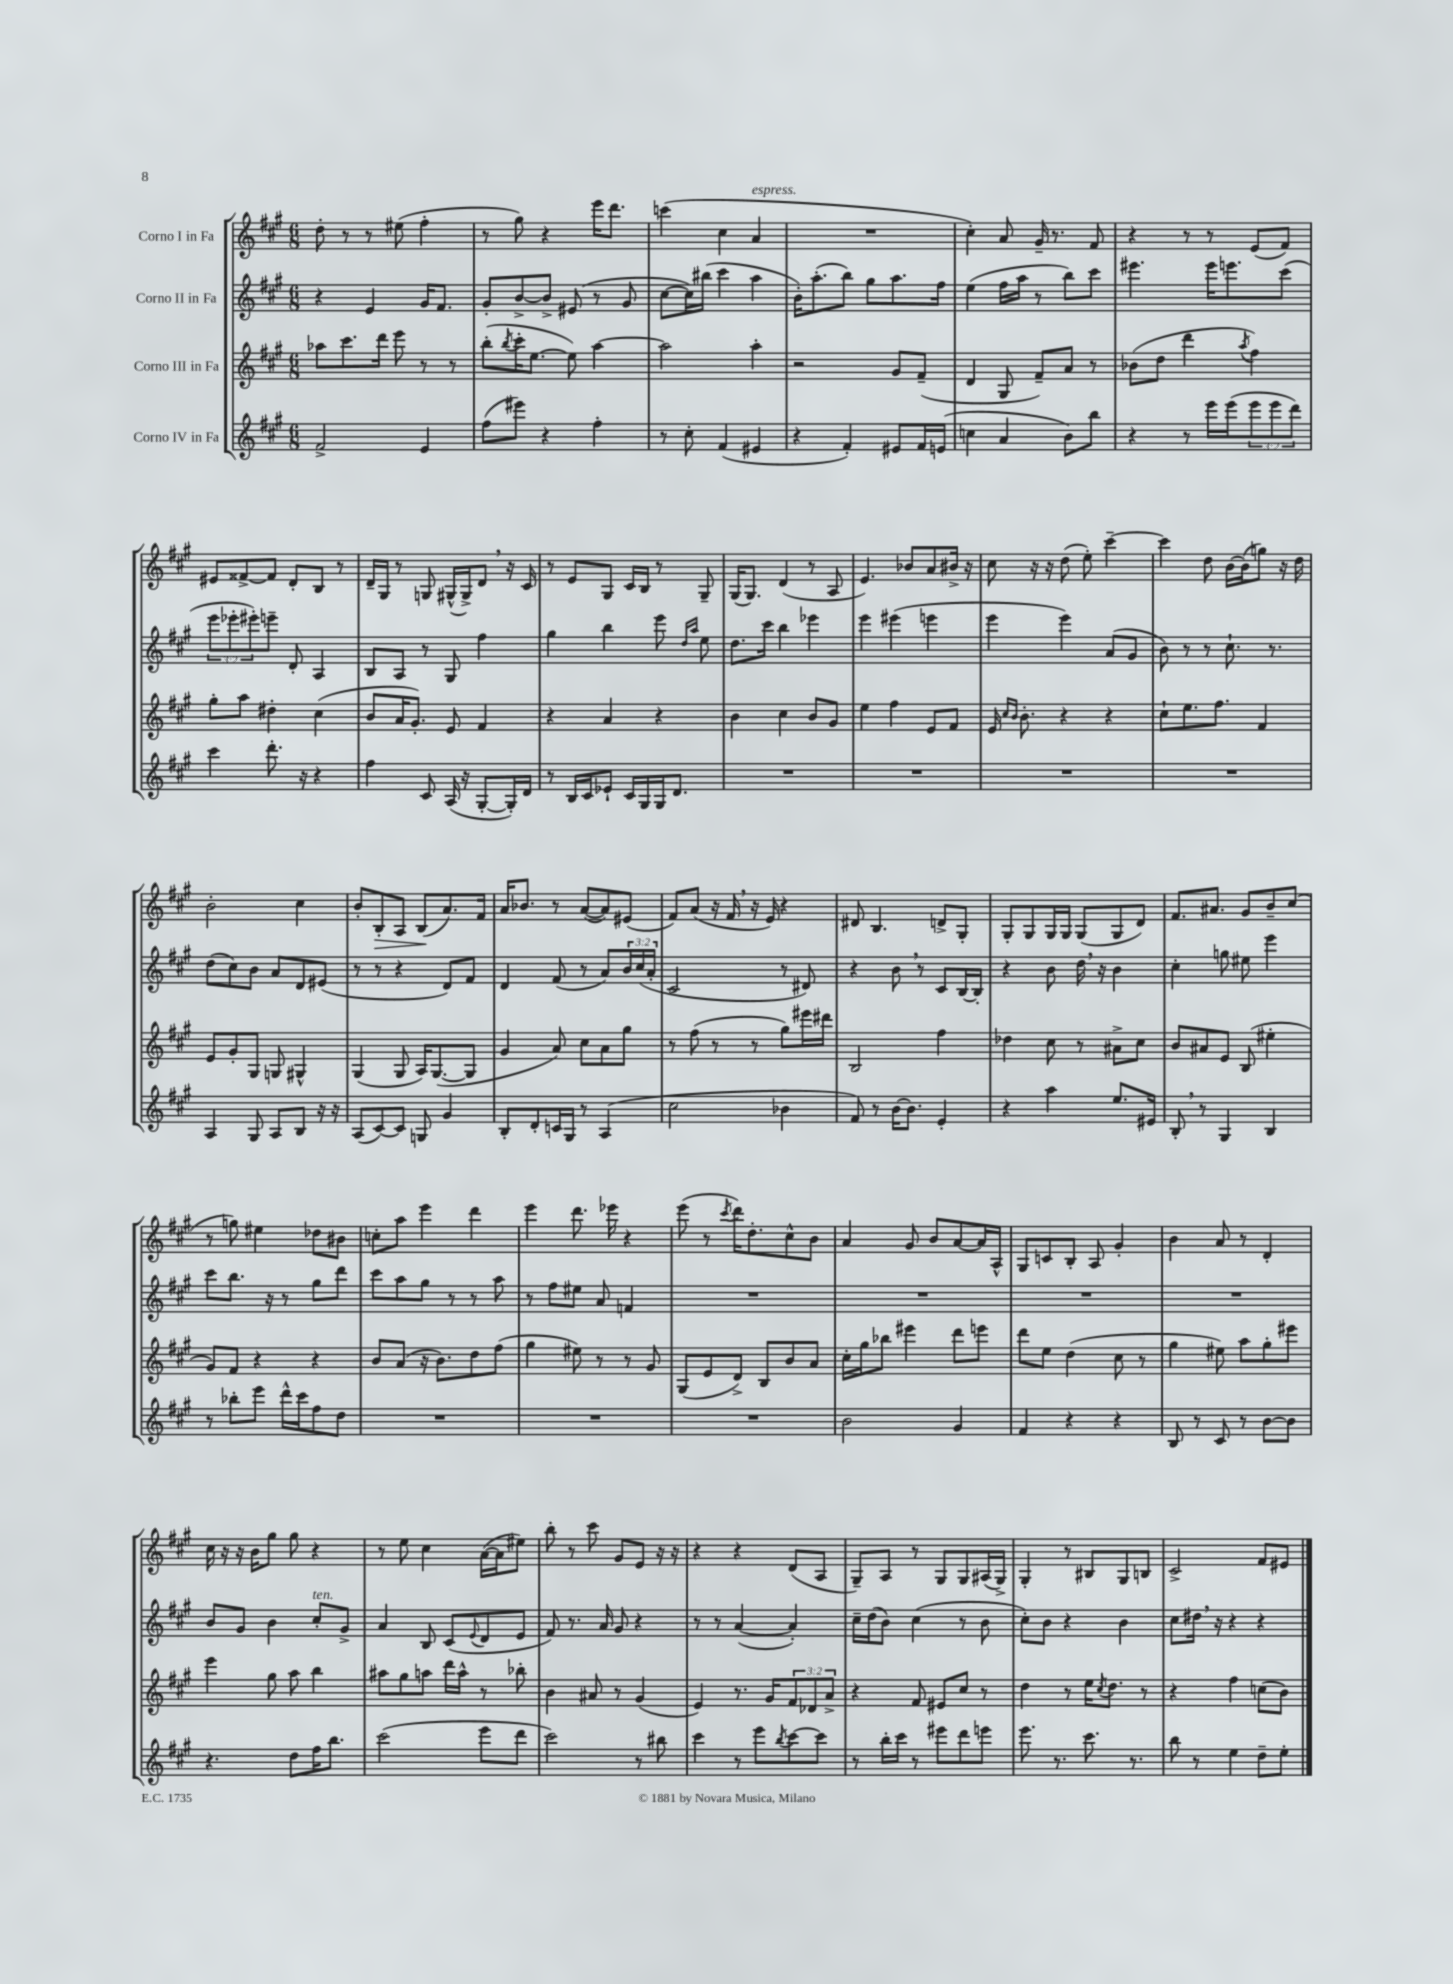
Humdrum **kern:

**kern	**kern	**kern	**kern
*staff4	*staff3	*staff2	*staff1
*clefG2	*clefG2	*clefG2	*clefG2
*k[f#c#g#]	*k[f#c#g#]	*k[f#c#g#]	*k[f#c#g#]
*M6/8	*M6/8	*M6/8	*M6/8
2f#^/	8aa-\L	4r	8dd'\
.	8.ccc#\	.	8r
.	.	4e/	8r
.	16ddd\Jk	.	.
.	8eee\	.	(8ee#\
4e/	8r	16g#/LK	4ff#'\
.	.	8.f#/J	.
.	8r	.	.
=	=	=	=
(8ff#\L	(8bb'\L	8g#'/L	8r
.	8qbb/	.	.
8eee#\J)	16ccc#'\K	[8b^/	8gg#\)
.	[8.ee\J	.	.
4r	.	8b^/]J	4r
.	8ee\])	(8e#/	.
4ff#'\	[4aa\	8r	16eee\LK
.	.	.	8.ddd\J
.	.	8g#/	.
=	=	=	=
8r	2aa\]	[8cc#\L	(4ccc\
8cc#'\	.	16cc#\]L)	.
.	.	(16bb#\JJ	.
(4f#/	.	4ccc#\	4cc#\
4e#/	4aa'\	4aa\	4a/
=	=	=	=
4r	2r	16b'\LK)	2.r
.	.	(8.aa'\	.
4f#'/)	.	8bb\J)	.
.	.	8gg#\L	.
8e#/L	8g#/L	8.aa\	.
16f#/L	(8f#~/J	.	.
(16e/JJ	.	16ff#\Jk	.
=	=	=	=
4cc\	4d/	(4ee\	4cc#'\)
4a/	8G#/	16ff#\LL	8a/
.	.	16aa\JJ	.
.	8f#~/L)	8r	16g#~/
.	.	.	8.r
8b\L)	8a/J	8bb\L)	.
8bb\J	8r	8ccc#\J	8f#/
=	=	=	=
4r	(8b-\L	4.eee#\	4r
.	8dd\J	.	.
8r	4ddd\	.	8r
16eee\LL	.	16eee#\LK	8r
(16eee\J	.	8.eee\	.
.	8qaa/	.	.
12eee\	4ff#\)	.	(8e/L
12eee\	.	.	.
.	.	(8ccc#\J	8f#/J)
12ddd\J)	.	.	.
=	=	=	=
4ccc#\	8gg#'\L	12eee\L	8e#/L
.	.	12eee-'\	.
.	8aa\J	.	[8f##^/
.	.	12eee#'\)	.
8.ddd'\	4dd#'\	8eee~\J	8f##/]J
.	.	8d'/	8d'/L
16r	.	.	.
4r	(4cc#\	4A/	8B/J
.	.	.	8r
=	=	=	=
4ff#\	8b/L	8B/L	16d~/LL
.	.	.	16G#/JJ
.	16a/K	8A/J	8r
.	8.g#'/J)	.	.
8c#/	.	8r	8G/
(16A/	8e/	8G#/	(16G#^^/LL
16r	.	.	16G#^/J)
[8G#'/L	4f#/	4ff#\	8d/J
16G#'/]L)	.	.	16r
16d/JJ	.	.	16c#/
=	=	=	=
8r	4r	4gg#\	8r
16B/LL	.	.	8e/L
16c#/J	.	.	.
8e-`/J	4a/	4bb\	8G#/J
16c#/LL	.	.	16c#/LL
16G#/	.	.	16B/JJ
16G#/J	4r	8eee\	8r
8.d/J	.	.	.
.	.	16qqdd/LL	.
.	.	16qqaa/JJ	.
.	.	8ee\	8G#~/
=	=	=	=
2.r	4b\	8.dd\L	(16G#/LK
.	.	.	8.G#/J)
.	.	16ccc#\Jk	.
.	4cc#\	4bb\	(4d/
.	8b/L	4eee-\	8r
.	8g#/J	.	8A/
=	=	=	=
2.r	4ee\	4eee\	4.e/)
.	4ff#\	(4eee#\	.
.	.	.	8b-/L
.	8e/L	4eee\	8a/
.	8f#/J	.	16b#^/Jk
.	.	.	16r
=	=	=	=
2.r	16e/	4eee\	8cc#\
.	16qqcc#/LL	.	.
.	16qqb/JJ	.	.
.	8.b'\	.	.
.	.	.	16r
.	.	.	16r
.	4r	4eee\)	(8dd\
.	.	.	8ee'\)
.	4r	(8a/L	[4ccc#~\
.	.	8g#/J	.
=	=	=	=
2.r	8cc#`\L	8b\)	4ccc#\]
.	8.ee\	8r	.
.	.	8r	8dd\
.	8.ff#\J	.	.
.	.	8.cc#`\	[16b\LL
.	.	.	(16b\]J
.	4f#/	.	8gg\J)
.	.	8.r	.
.	.	.	16r
.	.	.	16dd\
=	=	=	=
4A/	8e/L	(8dd\L	2b'\
.	8g#'/	8cc#\)	.
8G#/	8G#/J	8b\J	.
8A/L	8G/	8a/L	.
8B/J	4G#^^/	8d/	4cc#\
16r	.	(8e#/J	.
16r	.	.	.
=	=	=	=
(8A/L	(4G#/	8r	8b'/L
[8c#/)	.	8r	8B'/
8c#/]J	8G#/	4r	8A/J
8G/	16A/LK)	.	(8B/L
.	([8.G#/	.	.
4g#/	.	8d/L)	8.a/)
.	8G#/]J	8f#/J	.
.	.	.	16f#/Jk
=	=	=	=
8B'/L	4g#/	4d/	16a/LK
.	.	.	8.b-/J
8d'/	.	.	.
16c/L	8a/)	(8f#/	8r
16G#/JJ	.	.	.
8r	8cc#\L	8r	([8a/L
(4A/	8a\	8a/L)	8a/])
.	8gg#\J	24b/L	(8e#/J
.	.	(24cc#/	.
.	.	24a'/JJ	.
=	=	=	=
2cc#\	8r	2c#/	8f#/L)
.	(8ff#\	.	(8a/J
.	8r	.	16r
.	.	.	16f#/
.	8r	.	16r
.	.	.	16e/)
4b-\	8gg#\L)	8r	4r
.	16eee#\L	8d#/)	.
.	16ddd#\JJ	.	.
=	=	=	=
8f#/)	2B/	4r	8d#/
8r	.	.	4.B/
[16b\LK	.	8b\	.
8.b\]J	.	.	.
.	.	8r	.
4e'/	4ff#\	8c#/L	8d^/L
.	.	[16B/L	8G#'/J
.	.	16B'/]JJ	.
=	=	=	=
4r	4dd-\	4r	8G#'/L
.	.	.	8G#/
4aa\	8cc#\	8b\	16G#/L
.	.	.	16G#/JJ
.	8r	16dd\	(8G#/L
.	.	16r	.
8.ee/L	8a#^\L	4b\	8G#/
.	8cc#\J	.	8d/J)
16e#/Jk	.	.	.
=	=	=	=
8B'/	8b/L	4cc#'\	8.f#/L
8r	8a#/	.	.
.	.	.	8.a#/J
4G#/	8e/J	8gg\	.
.	(8B/	8ee#\	8g#/L
4B/	4ee#'\	4eee\	8b~/
.	.	.	(8cc#/J
=	=	=	=
8r	8g#/L)	8ccc#\L	8r
8bb-'\L	8f#/J	8.bb\J	8gg\)
8eee\J	4r	.	4ee#\
.	.	16r	.
16ddd^^\LL	.	8r	.
16ccc#\J	.	.	.
8ff#\	4r	8gg#\L	8dd-\L
8dd\J	.	8ddd\J	8b#\J
=	=	=	=
2.r	8b/L	8ccc#\L	8cc'\L
.	(8a/J	8aa\	8aa\J
.	16r	8gg#\J	4eee\
.	8.b\L)	.	.
.	.	8r	.
.	8dd\	8r	4ddd\
.	(8ff#\J	8aa\	.
=	=	=	=
2.r	4gg#\	8r	4eee\
.	.	8ff#\L	.
.	8ee#\)	8ee#\J	8.ddd\
.	8r	8a/	.
.	.	.	16eee-\
.	8r	4f/	4r
.	8g#/	.	.
=	=	=	=
2.r	(8G#/L	2.r	(8eee\
.	8e/	.	8r
.	.	.	8qccc#/
.	8d^/J)	.	16ddd\LK)
.	.	.	8.dd'\
.	8B/L	.	.
.	8b/	.	8cc#^^\
.	8a/J	.	8b\J
=	=	=	=
2b\	16cc#'\LL	2.r	4a/
.	16gg#\J	.	.
.	8bb-\J	.	.
.	4eee#\	.	8g#/
.	.	.	8b/L
4g#/	8ddd\L	.	[8a/
.	8eee\J	.	16a/]L
.	.	.	16A^^/JJ
=	=	=	=
4f#/	8ddd\L	2.r	8G#/L
.	8ee\J	.	8c/
4r	(4dd\	.	8B'/J
.	.	.	8A/
4r	8cc#\	.	4g#'/
.	8r	.	.
=	=	=	=
8B/	4gg#\	2.r	4b\
8r	.	.	.
8c#/	8ee#\)	.	8a/
8r	8aa\L	.	8r
[8b\L	8gg#'\	.	4d'/
8b\]J	8eee#\J	.	.
=	=	=	=
4.r	4eee\	8b/L	16cc#\
.	.	.	16r
.	.	8g#/J	16r
.	.	.	16b\LK
.	8gg#\	4b\	8gg#\J
8dd\L	8aa\	.	8gg#\
16ff#\K	4bb\	8cc#'/L	4r
8.bb\J	.	.	.
.	.	8g#^/J	.
=	=	=	=
(2ccc#\	8aa#\L	4a/	8r
.	8gg#\	.	8ee\
.	8aa\J	8B/	4cc#\
.	16ddd\LL	(8c#/L	.
.	16aa^^\JJ	.	.
.	.	8qqe/	.
8eee\L	8r	8d/	([16a\LL
.	.	.	16a\]J
8ddd\J	8bb-'\	8e/J	8ee#\J)
=	=	=	=
2ccc#\)	4b\	8f#/)	8bb'\
.	.	8.r	8r
.	8a#/	.	8ccc#\
.	.	16a/	.
.	8r	8g#/	8g#/L
8r	(4g#/	4r	8e/J
8bb#\	.	.	16r
.	.	.	16r
=	=	=	=
4ccc#\	4e/)	8r	4r
.	.	8r	.
8r	8.r	([4a/	4r
8eee\L	.	.	.
.	16g#/LK	.	.
8qbb/	.	.	.
[8ccc#\	12f#/	4a'/])	(8d/L
.	12d-/	.	.
8ccc#\]J	.	.	8A/J
.	12a^/J	.	.
=	=	=	=
8r	4r	16cc#~\LL	8G#~/L)
.	.	(16dd\J	.
16bb'\LL	.	8b\J)	8A/J
16ccc#\JJ	.	.	.
8r	8f#/	(4cc#\	8r
8eee#\L	8e#/L	.	8G#/L
8ddd\	8cc#/J	8r	8G#/
8eee\J	8r	8b\	(16A#/L
.	.	.	16G#^/JJ)
=	=	=	=
8.eee\	4dd\	8cc#'\L)	4G#'/
.	.	8b\J	.
8.r	.	.	.
.	8r	4r	8r
8.ccc#\	16ee\LK	.	8B#/L
.	8qcc#/	.	.
.	8.dd\J	.	.
.	.	4b\	8G#/
8.r	.	.	.
.	8r	.	8B/J
=	=	=	=
8bb\	4r	8cc#\L	2c#^/
8r	.	16dd#\Jk	.
.	.	16r	.
4ee\	4ff#\	4r	.
8dd~\L	(8cc\L	4r	8f#/L
8ee'\J	8b\J)	.	8e#/J
==	==	==	==
*-	*-	*-	*-
